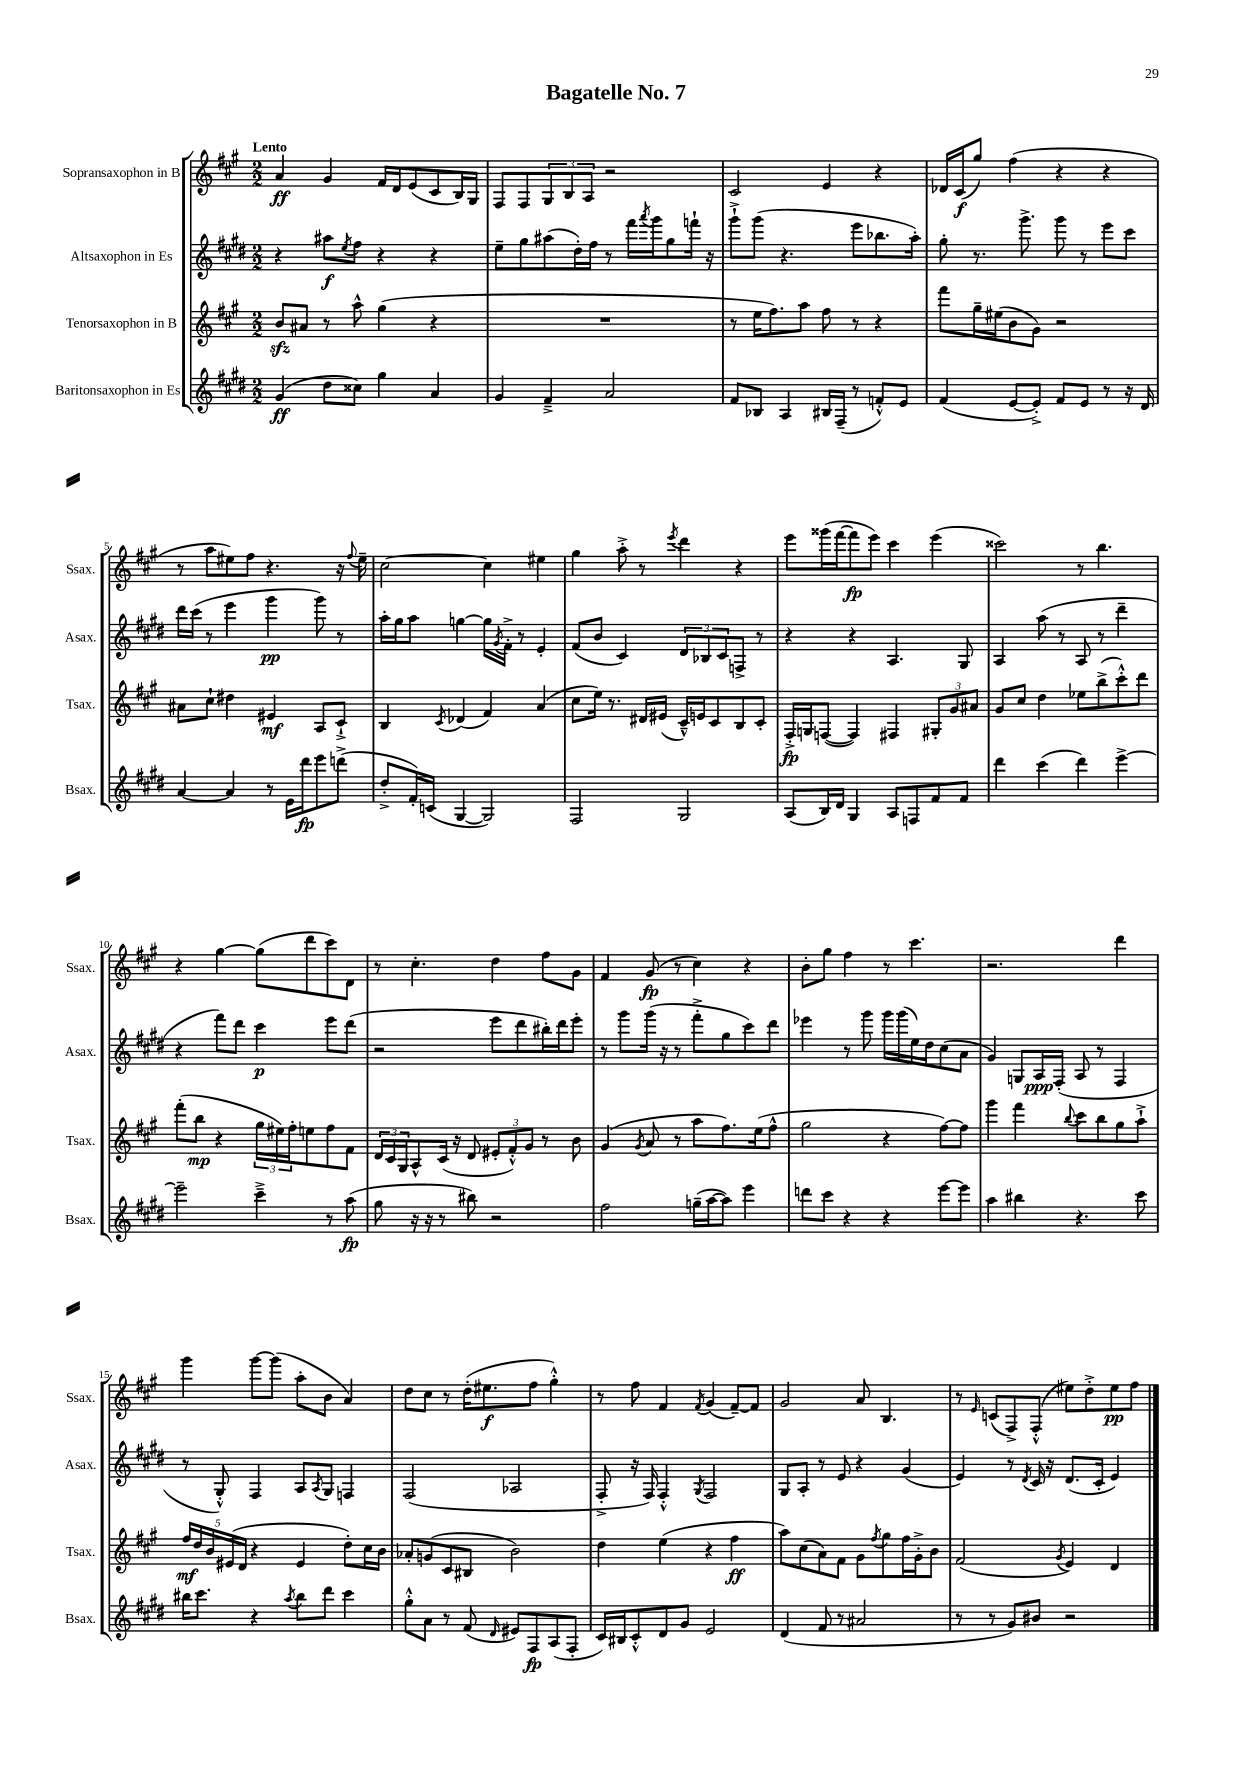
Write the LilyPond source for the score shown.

\header { title = "Bagatelle No. 7" }
<<
\new StaffGroup <<
\new Staff = "s0" \with { instrumentName = "Sopransaxophon in B" shortInstrumentName = "Ssax." } {
    \clef treble \key a \major \numericTimeSignature \time 2/2 \tempo "Lento"
    a'4\ff gis'4 fis'16 d'16 e'8( cis'8 b16) gis16 |
    fis8 fis8 \tuplet 3/2 { gis8 b8 a8 } r2 |
    cis'2 e'4 r4 |
    des'16 cis'16\f( gis''8) fis''4( r4 r4 |
    r8 a''8 eis''8) fis''8 r4. r16 \appoggiatura { fis''8 } eis''16-- |
    cis''2~ cis''4 eis''4 |
    gis''4 a''8-.-> r8 \acciaccatura { e'''8 } d'''4 r4 |
    e'''8 gisis'''16( fis'''16~ fis'''8\fp e'''8) cis'''4 e'''4( |
    cisis'''2) r8 b''4. |
    r4 gis''4~ gis''8( d'''8 cis'''8) d'8 |
    r8 cis''4.-. d''4 fis''8 gis'8 |
    fis'4 gis'8\fp( r8 cis''4) r4 |
    b'8-. gis''8 fis''4 r8 cis'''4. |
    r2. d'''4 |
    gis'''4 gis'''8~ gis'''8( a''8-. b'8 a'4) |
    d''8 cis''8 r8 d''16-.( eis''8.\f fis''8 gis''4-.-^) |
    r8 fis''8 fis'4 \acciaccatura { fis'8 } gis'4( fis'8~--) fis'8 |
    gis'2 a'8 b4. |
    r8 \grace { e'16 } c'8( fis8->) fis8-.-^( eis''8) d''8-.-> eis''8\pp fis''8 \bar "|." |
}
\new Staff = "s1" \with { instrumentName = "Altsaxophon in Es" shortInstrumentName = "Asax." } {
    \clef treble \key e \major \numericTimeSignature \time 2/2
    r4 ais''8\f \acciaccatura { e''8 } fis''8 r4 r4 |
    e''8-- gis''8 ais''8( dis''16-.) fis''16 r8 fis'''16 \acciaccatura { a'''8 } gis'''16 gis''8 f'''16-! r16 |
    gis'''8-!-> gis'''8( r4. e'''8 bes''8. a''16-.) |
    gis''8-. r8. gis'''8.-> gis'''8 r8 e'''8 cis'''8 |
    dis'''16 cis'''16( r8 e'''4 gis'''4\pp gis'''8) r8 |
    a''16-. gis''16 a''8 g''4~ g''16 \acciaccatura { gis'8 } fis'16-.-> r8 e'4-. |
    fis'8( b'8 cis'4) \tuplet 3/2 { dis'8 bes8 cis'8 } f8-> r8 |
    r4 r4 a4. gis8 |
    a4 a''8( r8 a8 r8 dis'''4-- |
    r4 fis'''8) dis'''8 cis'''4\p e'''8 dis'''8( |
    r2 e'''8 dis'''8 bis''16-.) dis'''16 e'''8-. |
    r8 gis'''8 gis'''16( r16 r8 fis'''8-.-> gis''8 cis'''8) dis'''8 |
    ees'''4 r8 gis'''8 gis'''16 gis'''16( e''16) dis''16 cis''8( a'8 |
    gis'4) g8 a16\ppp fis16-.( a8 r8 fis4 |
    r8 gis8-.-^) fis4 a8 \acciaccatura { a8 } gis8 f4 |
    fis2( aes2 |
    fis8-.-> r16 fis16) fis4-.-^ \acciaccatura { gis8 } fis2 |
    gis8 a8-. r8 e'8 r4 gis'4( |
    e'4) r8 \acciaccatura { dis'8 } cis'16 r16 dis'8.( cis'16-. e'4) \bar "|." |
}
\new Staff = "s2" \with { instrumentName = "Tenorsaxophon in B" shortInstrumentName = "Tsax." } {
    \clef treble \key a \major \numericTimeSignature \time 2/2
    b'8\sfz ais'8 r8 a''8-^ gis''4( r4 |
    R1 |
    r8 e''16 fis''8.) a''8 fis''8 r8 r4 |
    fis'''8 gis''16-- eis''16( b'8 gis'8) r2 |
    ais'8 cis''8-! dis''4 eis'4\mf a8 cis'8-!-> |
    b4 \acciaccatura { cis'8 } des'4( fis'4) a'4( |
    cis''8 e''16) r8. dis'16 eis'16( cis'16---^) e'16 cis'8 b8 cis'8-. |
    fis16-.->\fp g16 f8~( f4) fis4 \tuplet 3/2 { gis8-. gis'8 ais'8 } |
    gis'8 cis''8 d''4 ees''8 b''8->( cis'''8-.-^) d'''8 |
    fis'''8-.( b''8\mp r4 \tuplet 3/2 { gis''16 eis''16) fis''16-. } e''8 fis''8 fis'8 |
    \tuplet 3/2 { d'16 cis'16 gis16 } a8-^ cis'16( r16 d'8 \tuplet 3/2 { eis'8-. fis'8-.-^) gis'8 } r8 b'8 |
    gis'4( \acciaccatura { gis'8 } a'8 r8 a''8 fis''8.) e''16( fis''8-^ |
    gis''2 r4 fis''8~) fis''8 |
    gis'''4 fis'''4 \appoggiatura { b''8 } cis'''8 b''8 gis''8 a''8-!-> |
    \tuplet 5/4 { fis''16\mf d''16 b'16 eis'16( d'16 } r4 eis'4 d''8-.) cis''16 b'16 |
    aes'8-. g'8( cis'8 bis8 b'2) |
    d''4 e''4( r4 fis''4\ff |
    a''8) cis''8( a'8) fis'8 gis'8 \acciaccatura { fis''8 } gis''8 fis''16 gis'16-.-> b'8 |
    fis'2( \acciaccatura { gis'8 } e'4) d'4 \bar "|." |
}
\new Staff = "s3" \with { instrumentName = "Baritonsaxophon in Es" shortInstrumentName = "Bsax." } {
    \clef treble \key e \major \numericTimeSignature \time 2/2
    gis'4\ff( dis''8 cisis''8) gis''4 a'4 |
    gis'4 fis'4---> a'2 |
    fis'8 bes8 a4 bis16 fis16--( r8 f'8-.-^) e'8 |
    fis'4( e'8~ e'8-.->) fis'8 e'8 r8 r16 dis'16 |
    a'4~ a'4 r8 e'16 dis'''16\fp e'''8 d'''8->( |
    dis''8-.-> fis'16-.) c'16( gis4~ gis2) |
    fis2 gis2 |
    a8( b16) dis'16 gis4 a8 f8 fis'8 fis'8 |
    dis'''4 cis'''4( dis'''4) e'''4~-> |
    e'''2-- cis'''4---> r8 a''8\fp( |
    gis''8 r16 r16 r8 bis''8) r2 |
    fis''2 g''16--( a''16~ a''8) e'''4 |
    d'''8 cis'''8 r4 r4 e'''8~ e'''8 |
    a''4 bis''4 r4. cis'''8 |
    bis''16 cis'''8. r4 \acciaccatura { a''8 } bis''8 dis'''8 cis'''4 |
    gis''8-.-^ a'8 r8 fis'8( \grace { dis'16 } eis'8) fis8\fp a8( fis8-. |
    cis'16) bis16 cis'8-.-^ dis'8 gis'8 e'2 |
    dis'4( fis'8 r8 ais'2 |
    r8 r8 gis'8) bis'8 r2 \bar "|." |
}
>>
>>
